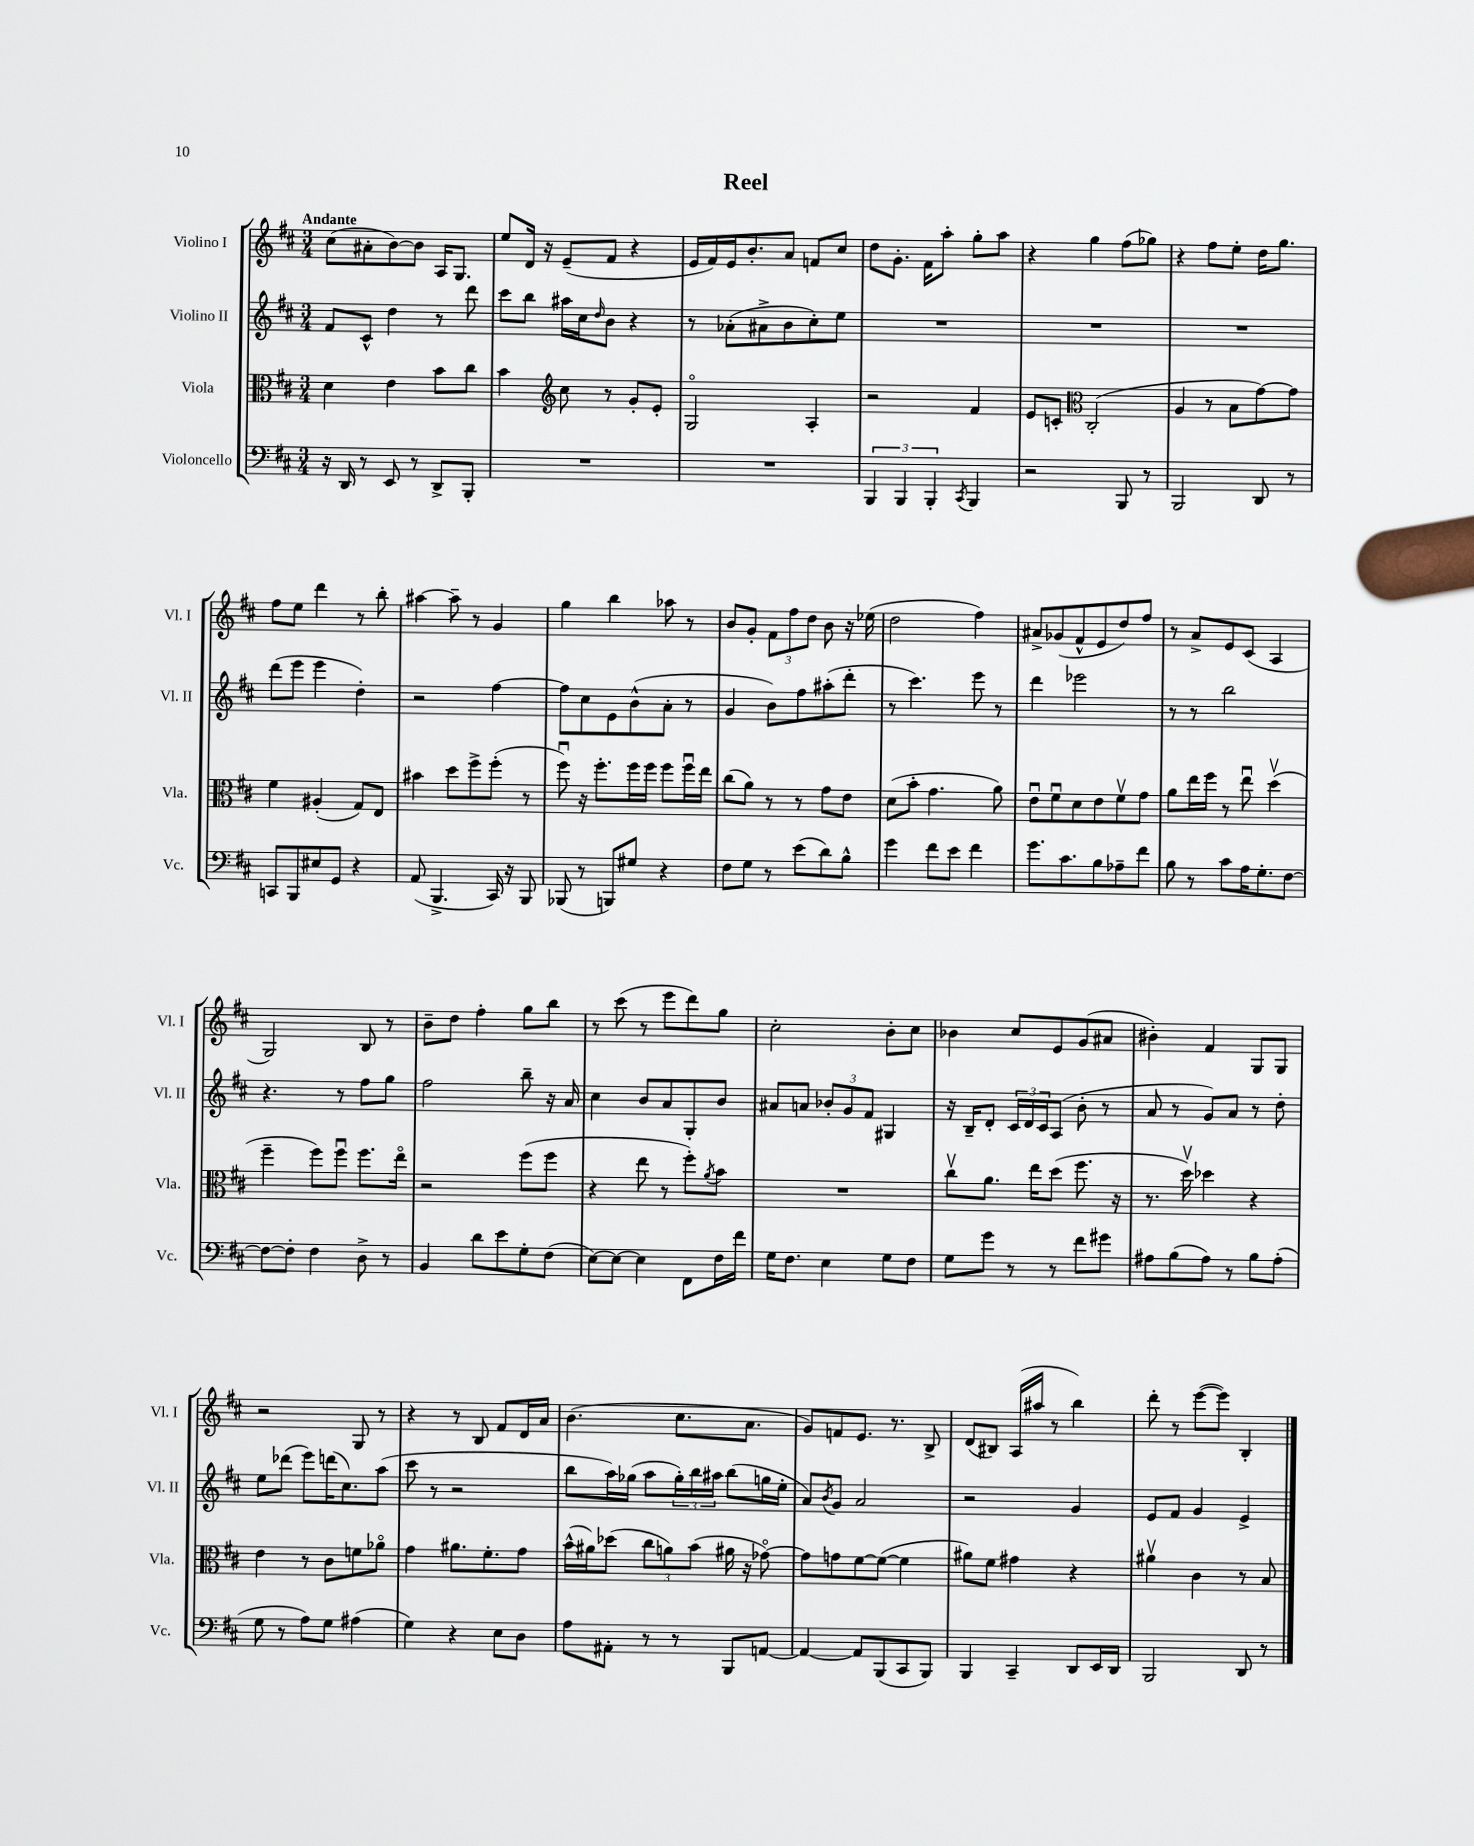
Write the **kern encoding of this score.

**kern	**kern	**kern	**kern
*staff4	*staff3	*staff2	*staff1
*clefF4	*clefC3	*clefG2	*clefG2
*k[f#c#]	*k[f#c#]	*k[f#c#]	*k[f#c#]
*M3/4	*M3/4	*M3/4	*M3/4
16r	4d	8f#	(8cc#
16DD	.	.	.
8r	.	8c#^^	8a#'
8EE	4e	4dd	[8b)
8r	.	.	8b]
8DD^	8b	8r	16A
.	.	.	8.G
8BBB'	8cc#	8ddd	.
=	=	=	=
2.r	4b	8ccc#	8ee
.	.	8bb	16d
.	.	.	16r
*	*clefG2	*	*
.	8cc#	16aa#	(8e~
.	.	16cc#	.
.	.	16qqdd	.
.	8r	8b	8f#
.	8g'	4r	4r
.	8e'	.	.
=	=	=	=
2.r	2Go	8r	16e
.	.	.	16f#)
.	.	(8a-'	16e
.	.	.	8.b'
.	.	8a#^	.
.	.	8b	8a
.	4A'	8cc#')	8f
.	.	8ee	8cc#
=	=	=	=
6BBB	2r	2.r	8dd
.	.	.	8.g'
6BBB	.	.	.
.	.	.	16f#
6BBB'	.	.	.
.	.	.	8aa'
8qCC#	.	.	.
4BBB	4f#	.	8gg'
.	.	.	8aa
=	=	=	=
2r	8e	2.r	4r
.	8c'	.	.
*	*clefC3	*	*
.	(2C#'	.	4gg
8BBB	.	.	(8ff#
8r	.	.	8gg-)
=	=	=	=
2BBB	4A	2.r	4r
.	8r	.	8ff#
.	8B	.	8ee'
8DD	[8g)	.	16dd
.	.	.	8.gg
8r	8g]	.	.
=	=	=	=
8CC	4f#	(8ddd	8ff#
8BBB	.	8eee	8ee
8E#	(4A#'	4eee	4ddd
8GG	.	.	.
4r	8G)	4dd')	8r
.	8E	.	8bb'
=	=	=	=
(8AA	4b#	2r	[4aa#
4.BBB^	.	.	.
.	8dd	.	8aa#~]
.	8ff#^	.	8r
16CC#)	(8ff#'	[4ff#	4g
16r	.	.	.
8BBB	8r	.	.
=	=	=	=
(8BBB-	8ff#u)	8ff#]	4gg
8r	16r	8cc#	.
.	8.ff#'	.	.
8BBB)	.	8e	4bb
8G#	16ff#	(8b^^	.
.	16ff#	.	.
4r	8ff#	8a'	8aa-
.	16ff#u	8r	8r
.	16ee	.	.
=	=	=	=
8F#	(8cc#	4g	8b
8G	8a)	.	8g'
8r	8r	8b)	12f#
.	.	.	12ff#
(8e	8r	8ff#	.
.	.	.	12dd
8d)	8g	(8aa#'	8b
8B^^	8e	8ddd'	16r
.	.	.	(16ee-
=	=	=	=
4g	(8d	8r	2dd
.	8b'	4.ccc#)	.
8f#	4.g	.	.
8e	.	.	.
4f#	.	8eee	4ff#)
.	8a)	8r	.
=	=	=	=
8.g	8eu	4ddd	8a#^
.	8f#u	.	(8g-
8.c#	.	.	.
.	8d	2eee-	8f#^^
8B	8e	.	8e
8A-~	8f#v	.	8dd)
8f#	8g	.	8ff#
=	=	=	=
8B	8a	8r	8r
8r	16ee	8r	8a^
.	16ff#	.	.
8c#	8r	2bb	8e
16A	8eeu	.	(8c#
8.G'	.	.	.
.	(4ddv	.	4A
[8F#	.	.	.
=	=	=	=
8F#_	4ff#~	4.r	2G)
8F#']	.	.	.
4F#	8ff#)	.	.
.	8ff#u	8r	.
8D^	8.ff#	8ff#	8B
8r	.	8gg	8r
.	16eeo	.	.
=	=	=	=
4BB	2r	2ff#	8b~
.	.	.	8dd
8d	.	.	4ff#'
8e	.	.	.
8G'	(8ff#	8bb~	8gg
(8F#	8ff#	16r	8bb
.	.	16a	.
=	=	=	=
[8E)	4r	4cc#	8r
8E_	.	.	(8ccc#
4E]	8ee	8b	8r
.	8r	8a	8eee
8FF#	8ff#')	8G'	8ddd)
.	8qa	.	.
16F#	8b	8b	8gg
16f#	.	.	.
=	=	=	=
16G	2.r	8a#	2cc#'
8.F#	.	.	.
.	.	8a	.
4E	.	12b-'	.
.	.	12g	.
.	.	12f#	.
8G	.	4G#	8b'
8F#	.	.	8cc#
=	=	=	=
8G	8cc#v	16r	4b-
.	.	16B~	.
8g	8.a	8d'	.
8r	.	24c#	8cc#
.	.	24d	.
.	16ee	.	.
.	.	24c#	.
8r	(8dd	(8A	8e
8f#	8.ff#	8b'	(8g
8g#	.	8r	8a#
.	16r	.	.
=	=	=	=
8A#	8.r	8a	4b#')
(8B	.	8r	.
.	16ddv)	.	.
8A#)	4dd-	8g)	4f#
8r	.	8a	.
8B	4r	8r	8G
(8A#'	.	8dd'	8G
=	=	=	=
8G	4e	8ee	2r
8r	.	(8ddd-	.
8A)	8r	8eee)	.
8G	8c#	(16ddd	.
.	.	8.cc#)	.
(4A#	8f	.	8G
.	8a-o	(8aa	8r
=	=	=	=
4G)	4g	8ccc#	4r
.	.	8r	.
4r	8.a#	2r	8r
.	.	.	8B
.	8.f#'	.	.
8E	.	.	8f#
8D	8g	.	16d
.	.	.	16a
=	=	=	=
8A	(16b^^	8bb	(4.b
.	16a#)	.	.
8AA#'	(8dd-	16aa)	.
.	.	(16gg-	.
8r	12cc#	8aa	.
.	12a)	.	.
8r	.	24gg-')	8.cc#
.	(12b	24bb	.
.	.	24aa#	.
8BBB	16a#	(8bb	.
.	16r	.	8.a
[8AA	[8g-o)	16gg	.
.	.	16ee'	.
=	=	=	=
4AA_	8g-]	8a)	8g)
.	.	8qb	.
.	8g	8g	8f
8AA]	[8f#	2a	8.e
(8BBB	(8f#_	.	.
.	.	.	8.r
8CC#	4f#]	.	.
8BBB)	.	.	8B^
=	=	=	=
4BBB	8a#)	2r	(8d
.	8f#	.	8B#)
4CC#~	4g#	.	(16A
.	.	.	16aa#
.	.	.	8r
8DD	4r	4g	4bb)
16EE	.	.	.
16DD	.	.	.
=	=	=	=
2BBB	4a#v	8e	8ddd'
.	.	8f#	8r
.	4c#	4g	([8eee
.	.	.	8eee])
8DD	8r	4e^	4B'
8r	8B	.	.
==	==	==	==
*-	*-	*-	*-
